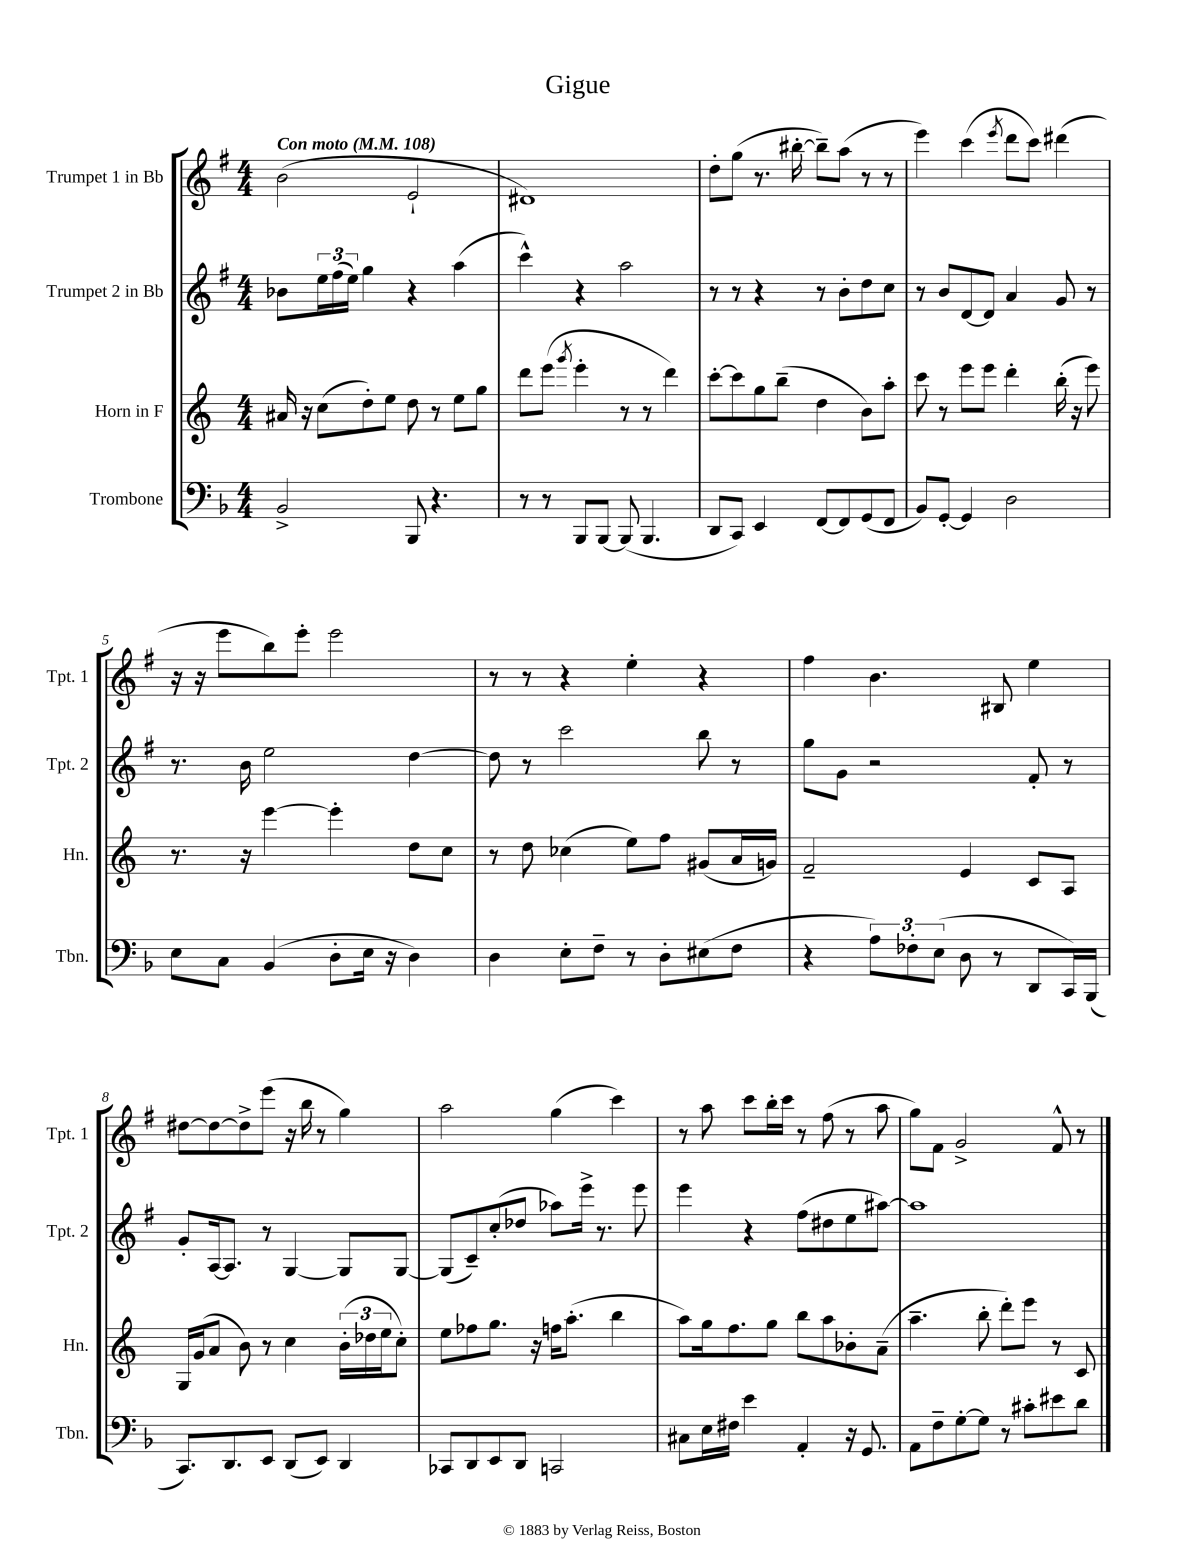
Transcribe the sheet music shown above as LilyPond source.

\header { title = "Gigue" }
<<
\new StaffGroup <<
\new Staff = "s0" \with { instrumentName = "Trumpet 1 in Bb" shortInstrumentName = "Tpt. 1" } {
    \clef treble \key g \major \numericTimeSignature \time 4/4 \tempo "Con moto" 4 = 108
    b'2( e'2-! |
    dis'1) |
    d''8-. g''8( r8. bis''16~-. bis''8--) a''8( r8 r8 |
    e'''4) c'''4( \acciaccatura { e'''8 } d'''8 c'''8) dis'''4( |
    r16 r16 e'''8 b''8) e'''8-. e'''2 |
    r8 r8 r4 e''4-. r4 |
    fis''4 b'4. bis8 e''4 |
    dis''8~ dis''8~ dis''8-> e'''8( r16 b''16 r8 g''4) |
    a''2 g''4( c'''4) |
    r8 a''8 c'''8 b''16-. c'''16 r8 fis''8( r8 a''8 |
    g''8) fis'8 g'2-> fis'8-^ r8 \bar "|." |
}
\new Staff = "s1" \with { instrumentName = "Trumpet 2 in Bb" shortInstrumentName = "Tpt. 2" } {
    \clef treble \key g \major \numericTimeSignature \time 4/4
    bes'8 \tuplet 3/2 { e''16 fis''16( e''16) } g''4 r4 a''4( |
    c'''4-^) r4 a''2 |
    r8 r8 r4 r8 b'8-. d''8 c''8 |
    r8 b'8 d'8~ d'8 a'4 g'8 r8 |
    r8. b'16 e''2 d''4~ |
    d''8 r8 c'''2 b''8 r8 |
    g''8 g'8 r2 fis'8-. r8 |
    g'8-. a16~ a8. r8 g4~ g8 g8~ |
    g8( c'8--) c''8-.( des''8 aes''8) e'''16-> r8. e'''8 |
    e'''4 r4 fis''8( dis''8 e''8 ais''8~) |
    ais''1 \bar "|." |
}
\new Staff = "s2" \with { instrumentName = "Horn in F" shortInstrumentName = "Hn." } {
    \clef treble \key c \major \numericTimeSignature \time 4/4
    ais'16 r16 c''8( d''8-.) e''8 d''8 r8 e''8 g''8 |
    d'''8 e'''8( \acciaccatura { g'''8 } e'''4-. r8 r8 d'''4) |
    c'''8~-. c'''8 g''8 b''8--( d''4 b'8) a''8-. |
    c'''8 r8 e'''8 e'''8 d'''4-. b''16-.( r16 e'''8) |
    r8. r16 e'''4~ e'''4-. d''8 c''8 |
    r8 d''8 ces''4( e''8) f''8 gis'8( a'16 g'16) |
    f'2-- e'4 c'8 a8 |
    g16 g'16( a'8 b'8) r8 c''4 \tuplet 3/2 { b'16-.( des''16 e''16 } c''8-.) |
    e''8 fes''8 g''8. r16 f''16 a''8.-.( b''4 |
    a''8) g''16 f''8. g''8 b''8 a''8 bes'8-. a'8--( |
    a''4.-- b''8-. d'''8-.) e'''8 r8 c'8 \bar "|." |
}
\new Staff = "s3" \with { instrumentName = "Trombone" shortInstrumentName = "Tbn." } {
    \clef bass \key f \major \numericTimeSignature \time 4/4
    bes,2-> bes,,8 r4. |
    r8 r8 bes,,8 bes,,8~ bes,,8( bes,,4. |
    d,8 c,8) e,4 f,8~ f,8 g,8( f,8 |
    bes,8) g,8~-. g,4 d2 |
    e8 c8 bes,4( d8-. e16 r16 d4) |
    d4 e8-. f8-- r8 d8-. eis8( f8 |
    r4 \tuplet 3/2 { a8) fes8-. e8( } d8 r8 d,8 c,16) bes,,16( |
    c,8.) d,8. e,8 d,8( e,8) d,4 |
    ces,8 d,8 e,8 d,8 c,2 |
    cis8 e16 fis16 e'4 a,4-. r16 g,8. |
    a,8 f8-- g8~-. g8 r8 cis'8-. eis'8 d'8 \bar "|." |
}
>>
>>
